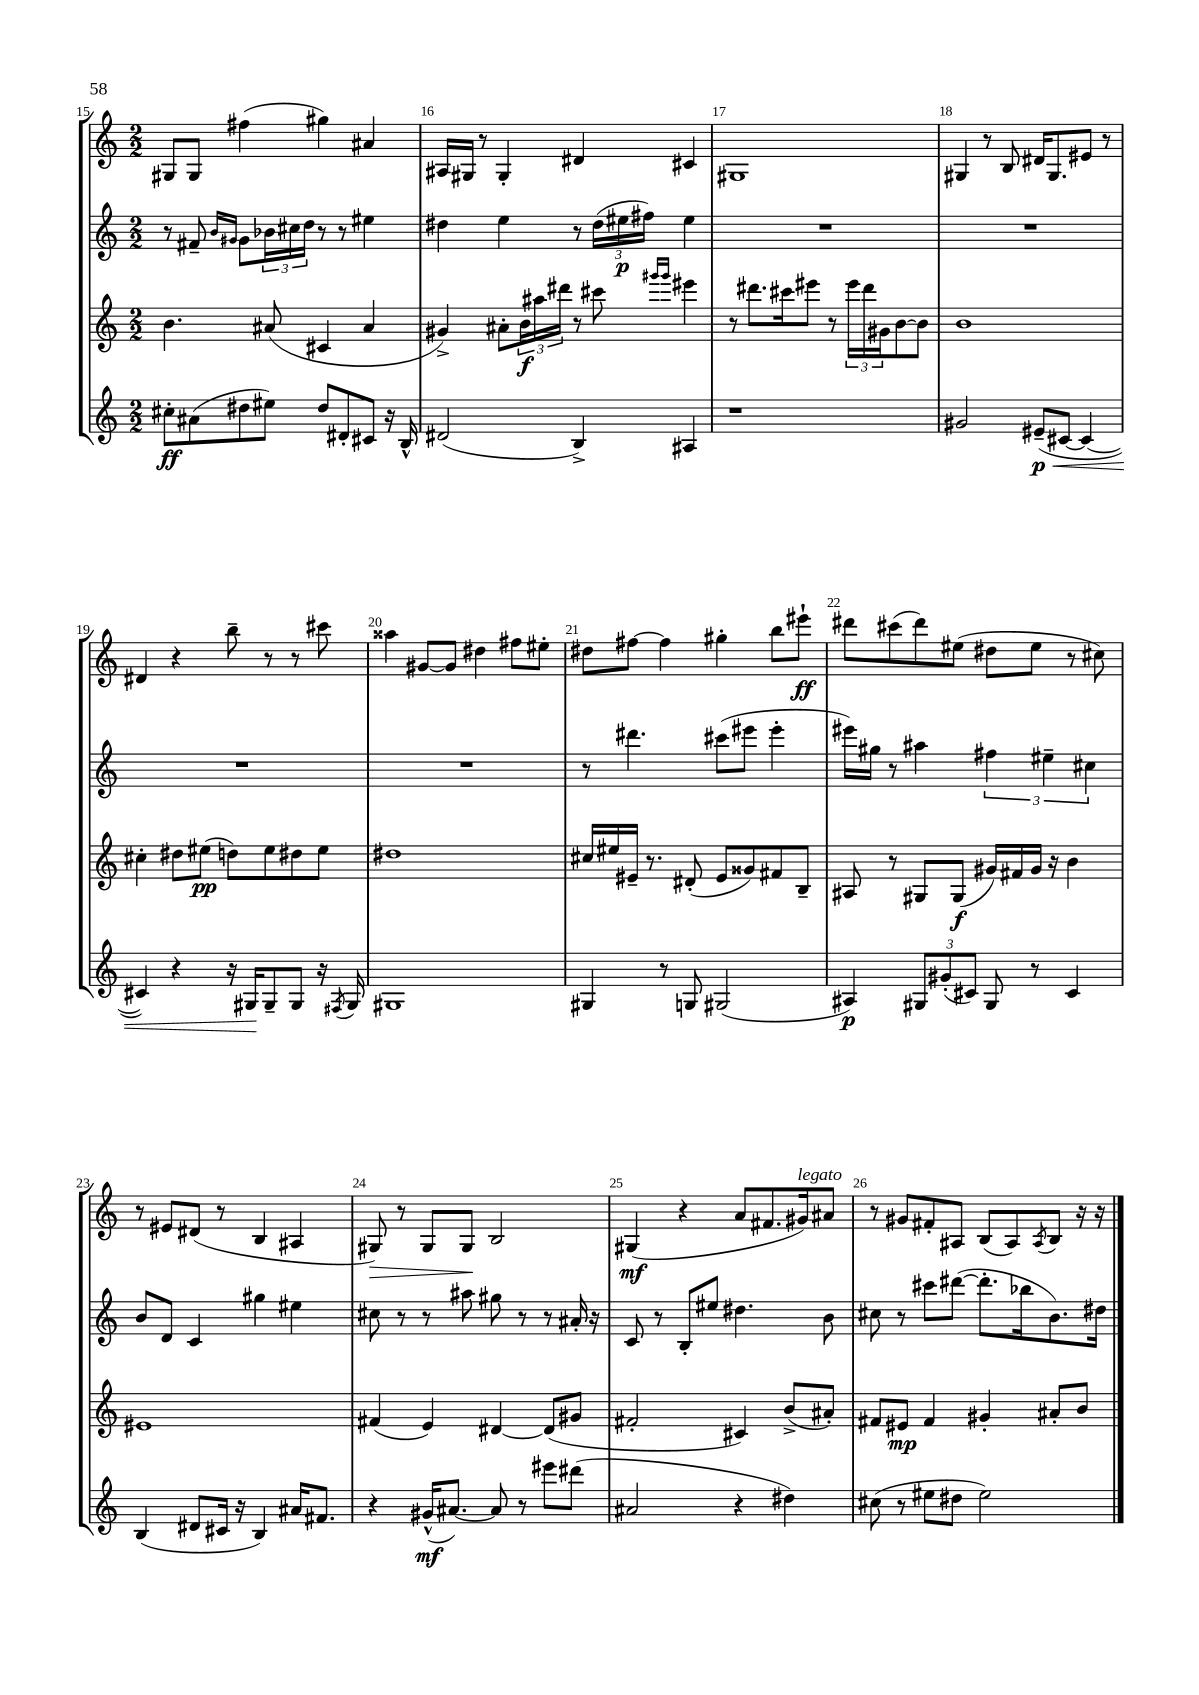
<<
\new StaffGroup <<
\new Staff = "s0" {
    \clef treble \key c \major \numericTimeSignature \time 2/2
    gis8 gis8 fis''4( gis''4) ais'4 |
    ais16 gis16 r8 gis4-. dis'4 cis'4 |
    gis1 |
    gis4 r8 b8 dis'16 gis8. eis'8 r8 |
    dis'4 r4 b''8-- r8 r8 cis'''8 |
    aisis''4 gis'8~ gis'8 dis''4 fis''8 eis''8-. |
    dis''8 fis''8~ fis''4 gis''4-. b''8 eis'''8-!\ff |
    dis'''8 cis'''8( dis'''8) eis''8( dis''8 eis''8 r8 cis''8) |
    r8 eis'8 dis'8( r8 b4 ais4 |
    gis8\>) r8 gis8 gis8\! b2 |
    gis4\mf( r4 a'8 fis'8. gis'16^\markup { \italic "legato" }) ais'8 |
    r8 gis'8 fis'8-. ais8 b8( ais8) \acciaccatura { ais8 } b8 r16 r16 \bar "|." |
}
\new Staff = "s1" {
    \clef treble \key c \major \numericTimeSignature \time 2/2
    r8 fis'8-- \grace { b'16 gis'16 } gis'8 \tuplet 3/2 { bes'16 cis''16 d''16 } r8 r8 eis''4 |
    dis''4 e''4 r8 \tuplet 3/2 { dis''16( eis''16\p fis''16) } eis''4 |
    R1 |
    R1 |
    R1 |
    R1 |
    r8 dis'''4. cis'''8( eis'''8 eis'''4-. |
    eis'''16) gis''16 r8 ais''4 \tuplet 3/2 { fis''4 eis''4-- cis''4 } |
    b'8 d'8 c'4 gis''4 eis''4 |
    cis''8 r8 r8 ais''8 gis''8 r8 r8 ais'16-. r16 |
    c'8 r8 b8-. eis''8 dis''4. b'8 |
    cis''8 r8 cis'''8 dis'''8~( dis'''8.-. bes''16 b'8.) dis''16 \bar "|." |
}
\new Staff = "s2" {
    \clef treble \key c \major \numericTimeSignature \time 2/2
    b'4. ais'8( cis'4 ais'4 |
    gis'4->) ais'8-. \tuplet 3/2 { b'16\f ais''16 dis'''16 } r8 cis'''8 \grace { gis'''16 gis'''16 } eis'''4 |
    r8 dis'''8. cis'''16 eis'''8 r8 \tuplet 3/2 { eis'''16 dis'''16 gis'16 } b'8~ b'8 |
    b'1 |
    cis''4-. dis''8 eis''8\pp( d''8) eis''8 dis''8 eis''8 |
    dis''1 |
    cis''16 eis''16 eis'16-- r8. dis'8-.( eis'8 gisis'8) fis'8 b8-- |
    ais8 r8 gis8 gis8\f( gis'16) fis'16 gis'16 r16 b'4 |
    eis'1 |
    fis'4( e'4) dis'4~ dis'8( gis'8 |
    fis'2-. cis'4) b'8->( ais'8-.) |
    fis'8 eis'8\mp fis'4 gis'4-. ais'8-. b'8 \bar "|." |
}
\new Staff = "s3" {
    \clef treble \key c \major \numericTimeSignature \time 2/2
    cis''8-.\ff ais'8( dis''8 eis''8) dis''8 dis'8-. cis'8 r16 b16-^ |
    dis'2( b4->) ais4 |
    r1 |
    gis'2 eis'8--\p\<( cis'8~ cis'4~ |
    cis'4) r4 r16 gis16\! gis8-- gis8 r16 \acciaccatura { fis8 } gis16 |
    gis1 |
    gis4 r8 g8 gis2( |
    ais4\p) \tuplet 3/2 { gis8 gis'8-.( cis'8) } gis8 r8 cis'4 |
    b4( dis'8 cis'16 r16 b4) ais'16 fis'8. |
    r4 gis'16-^\mf( ais'8.~) ais'8 r8 eis'''8 dis'''8( |
    ais'2 r4 dis''4) |
    cis''8( r8 eis''8 dis''8 eis''2) \bar "|." |
}
>>
>>
\layout { \context { \Score currentBarNumber = #15 \override BarNumber.break-visibility = ##(#f #t #t) barNumberVisibility = #all-bar-numbers-visible } }
